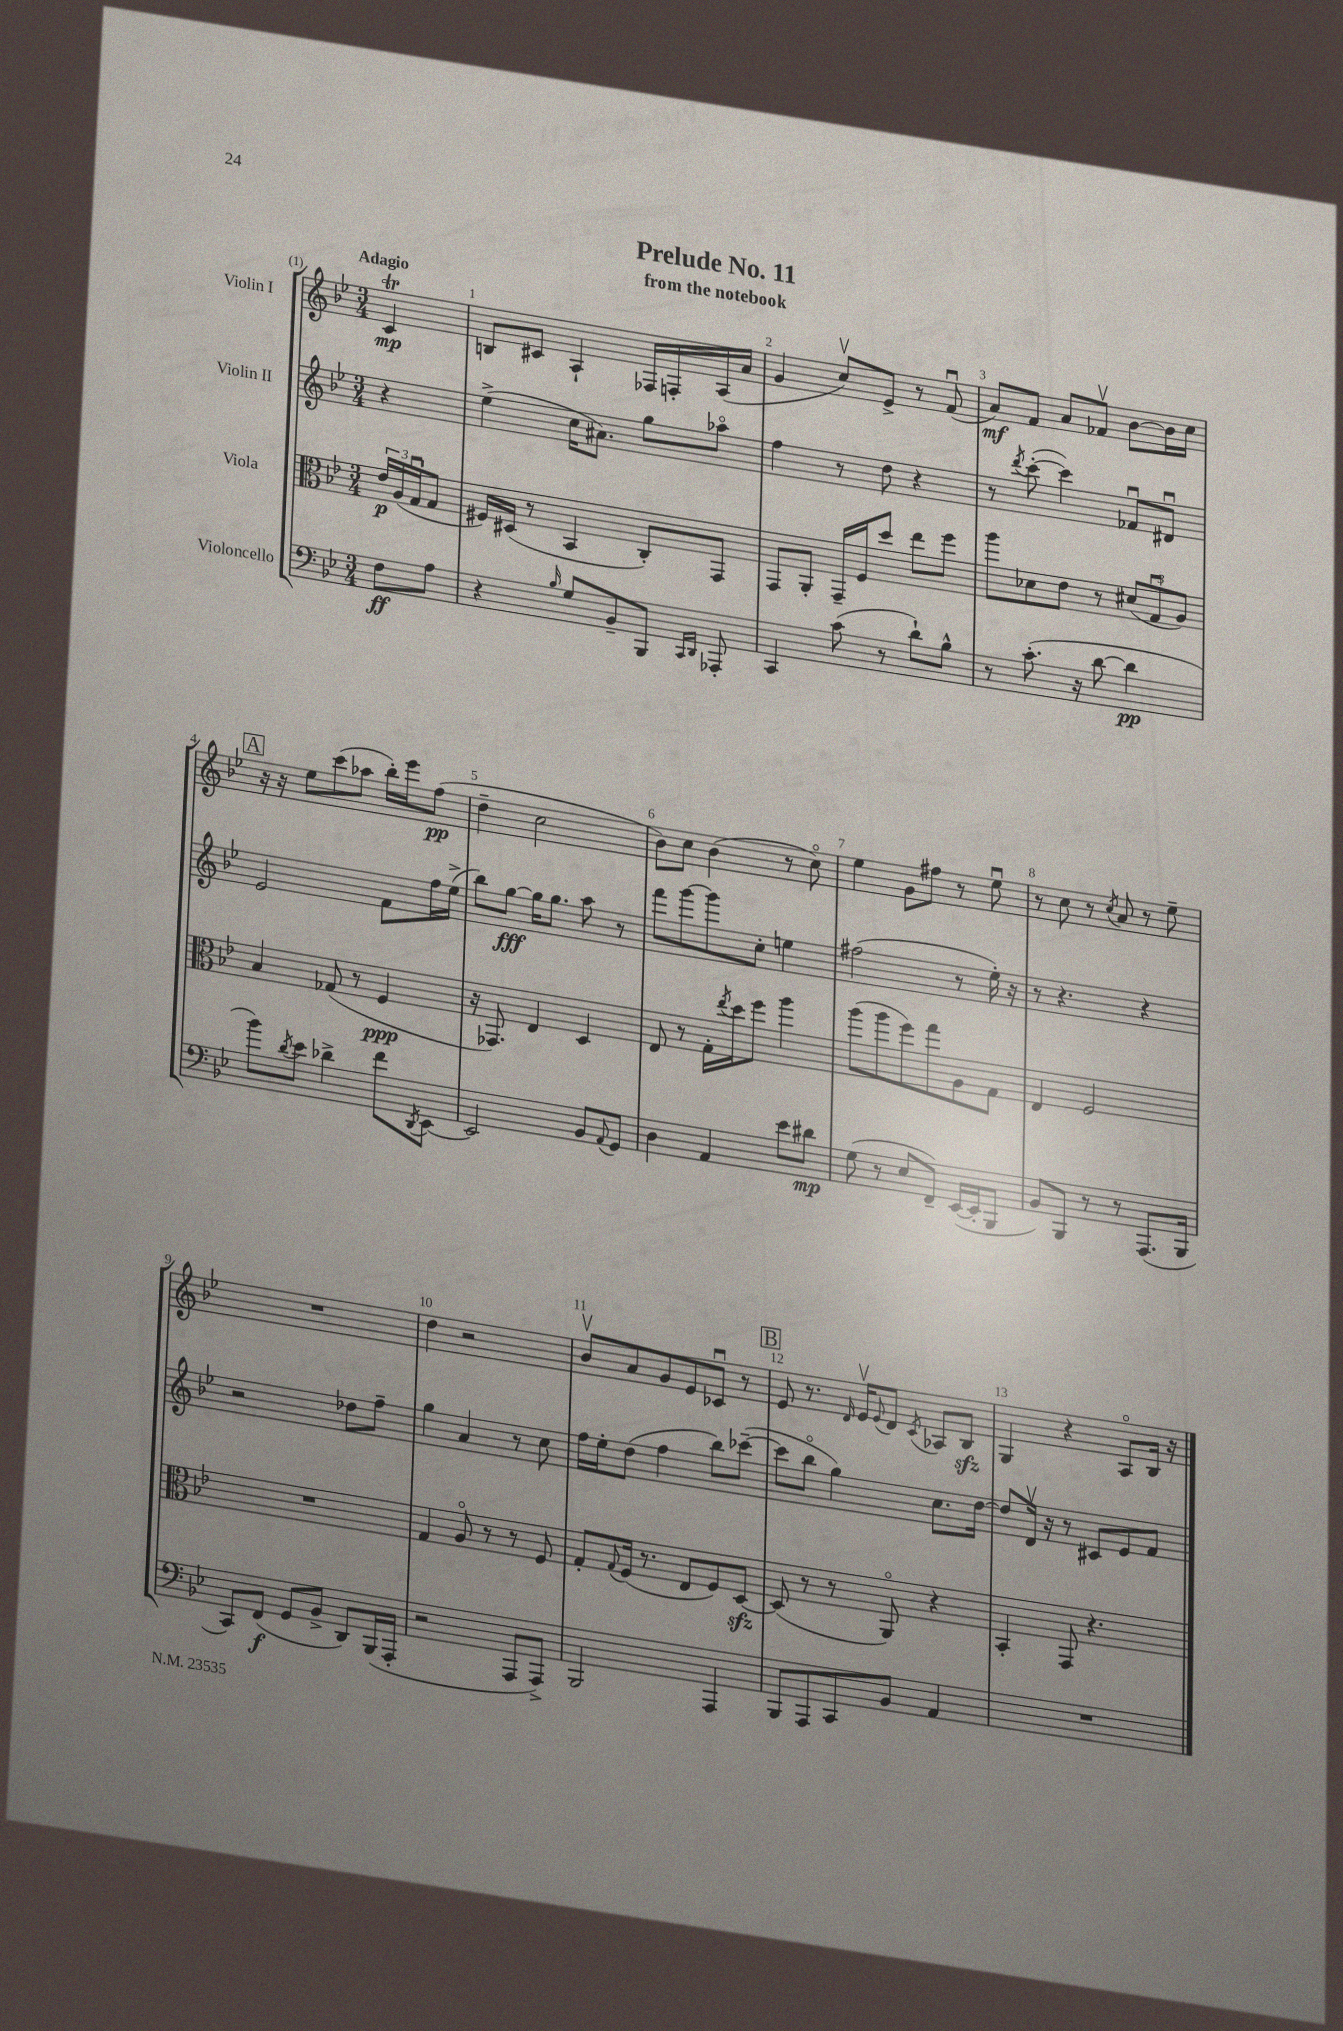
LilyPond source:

\header { title = "Prelude No. 11" subtitle = "from the notebook" }
<<
\new StaffGroup <<
\new Staff = "s0" \with { instrumentName = "Violin I" } {
    \clef treble \key bes \major \numericTimeSignature \time 3/4 \partial 4 \tempo "Adagio"
    c'4\trill\mp |
    b8 cis'8 a4-! fes16 f16-. a16( a'16 |
    g'4 c''8\upbow) ees'8-> r8 f'8\downbow( |
    a'8\mf) f'8 a'8 fes'8\upbow bes'8~ bes'16 c''16 |
    \mark \markup { \box "A" } r16 r16 ees''8 c'''8( aes''8 bes''16-.) ees'''16 f''8\pp( |
    d''4-- c''2 |
    bes'8) c''8 bes'4( r8 c''8\flageolet) |
    ees''4 g'8 fis''8 r8 ees''8\downbow |
    r8 c''8 r8 \acciaccatura { c''8 } a'8 r8 ees''8-- |
    R2. |
    d''4 r2 |
    bes'8\upbow a'8 g'8 ees'8 ces'8\downbow r8 |
    \mark \markup { \box "B" } ees'8 r8. \grace { d'16 } ees'16\upbow \appoggiatura { ees'8 } d'8 \acciaccatura { c'8 } aes8 bes8\sfz |
    g4 r4 a8\flageolet bes16 r16 \bar "|." |
}
\new Staff = "s1" \with { instrumentName = "Violin II" } {
    \clef treble \key bes \major \numericTimeSignature \time 3/4 \partial 4
    r4 |
    ees''4->( c''16 ais'8.) g''8 aes''8\flageolet |
    f''4 r8 d''8 r4 |
    r8 \acciaccatura { d'''8 } c'''8~-.( c'''4) fes'8\downbow dis'8\downbow |
    \mark \markup { \box "A" } ees'2 f'8 f''16 ees''16->( |
    bes''8) g''8~\fff g''16 g''8. a''8 r8 |
    f'''8 g'''8~ g'''8 c''8-. e''4 |
    fis''2( r8 ees''16-.) r16 |
    r8 r4. r4 |
    r2 des''8 f''8-- |
    g''4 a'4 r8 c''8 |
    f''16 ees''16-. d''8( f''4 bes''8) ces'''8~--( |
    \mark \markup { \box "B" } ces'''8 bes''8\flageolet g''4) c''8. d''16~ |
    d''8 d'16\upbow r16 r8 cis'8 ees'8 f'8 \bar "|." |
}
\new Staff = "s2" \with { instrumentName = "Viola" } {
    \clef alto \key bes \major \numericTimeSignature \time 3/4 \partial 4
    \tuplet 3/2 { ees'16\p a16( g16\downbow } g8 |
    fis16) dis16( r8 bes,4 c8-.) g,8 |
    g,8 a,8-. g,16-- f16 d''8 ees''8 f''8 |
    a''8 des'8 ees'8 r8 \tuplet 3/2 { dis'8( g8\downbow a8) } |
    \mark \markup { \box "A" } bes4 ges8( r8 f4\ppp |
    r16 ges,8.) ees4 d4 |
    ees8 r8 g16-. \acciaccatura { ees''8 } d''16 f''8 a''4 |
    a''8( a''8 f''8) g''8 a8 g8 |
    ees4 f2 |
    R2. |
    g4 a8\flageolet r8 r8 f8 |
    g8-. \appoggiatura { g8 } f16( r8. ees8 f8) d8~\sfz |
    \mark \markup { \box "B" } d8( r8 r8 a,8\flageolet) r4 |
    bes,4-. g,8 r4. \bar "|." |
}
\new Staff = "s3" \with { instrumentName = "Violoncello" } {
    \clef bass \key bes \major \numericTimeSignature \time 3/4 \partial 4
    f8\ff a8 |
    r4 \grace { bes16 } g8 bes,8-- bes,,8 \grace { c,16 d,16 } aes,,8-. |
    c,4 c'8( r8 d'8-!) bes8-^ |
    r8 c'8.-.( r16 d'8~ d'4\pp |
    \mark \markup { \box "A" } bes'8) \acciaccatura { d'8 } ees'8 des'4-> f'8 \acciaccatura { d,8 } ees,8~ |
    ees,2 bes,8 \appoggiatura { a,8 } g,8 |
    d4 a,4 ees'8 dis'8\mp |
    g8( r8 ees8 f,8--) ees,16~( ees,16-. bes,,8 |
    bes,8) bes,,8 r8 r8 a,,8.( bes,,16 |
    c,8) f,8\f( g,8 bes,8-> d,8) bes,,16( a,,16-. |
    r2 a,,8 a,,8->) |
    bes,,2 a,,4 |
    \mark \markup { \box "B" } bes,,8 a,,8 c,8 bes,8 a,4 |
    R2. \bar "|." |
}
>>
>>
\layout { \context { \Score \override BarNumber.break-visibility = ##(#f #t #t) barNumberVisibility = #all-bar-numbers-visible } }
